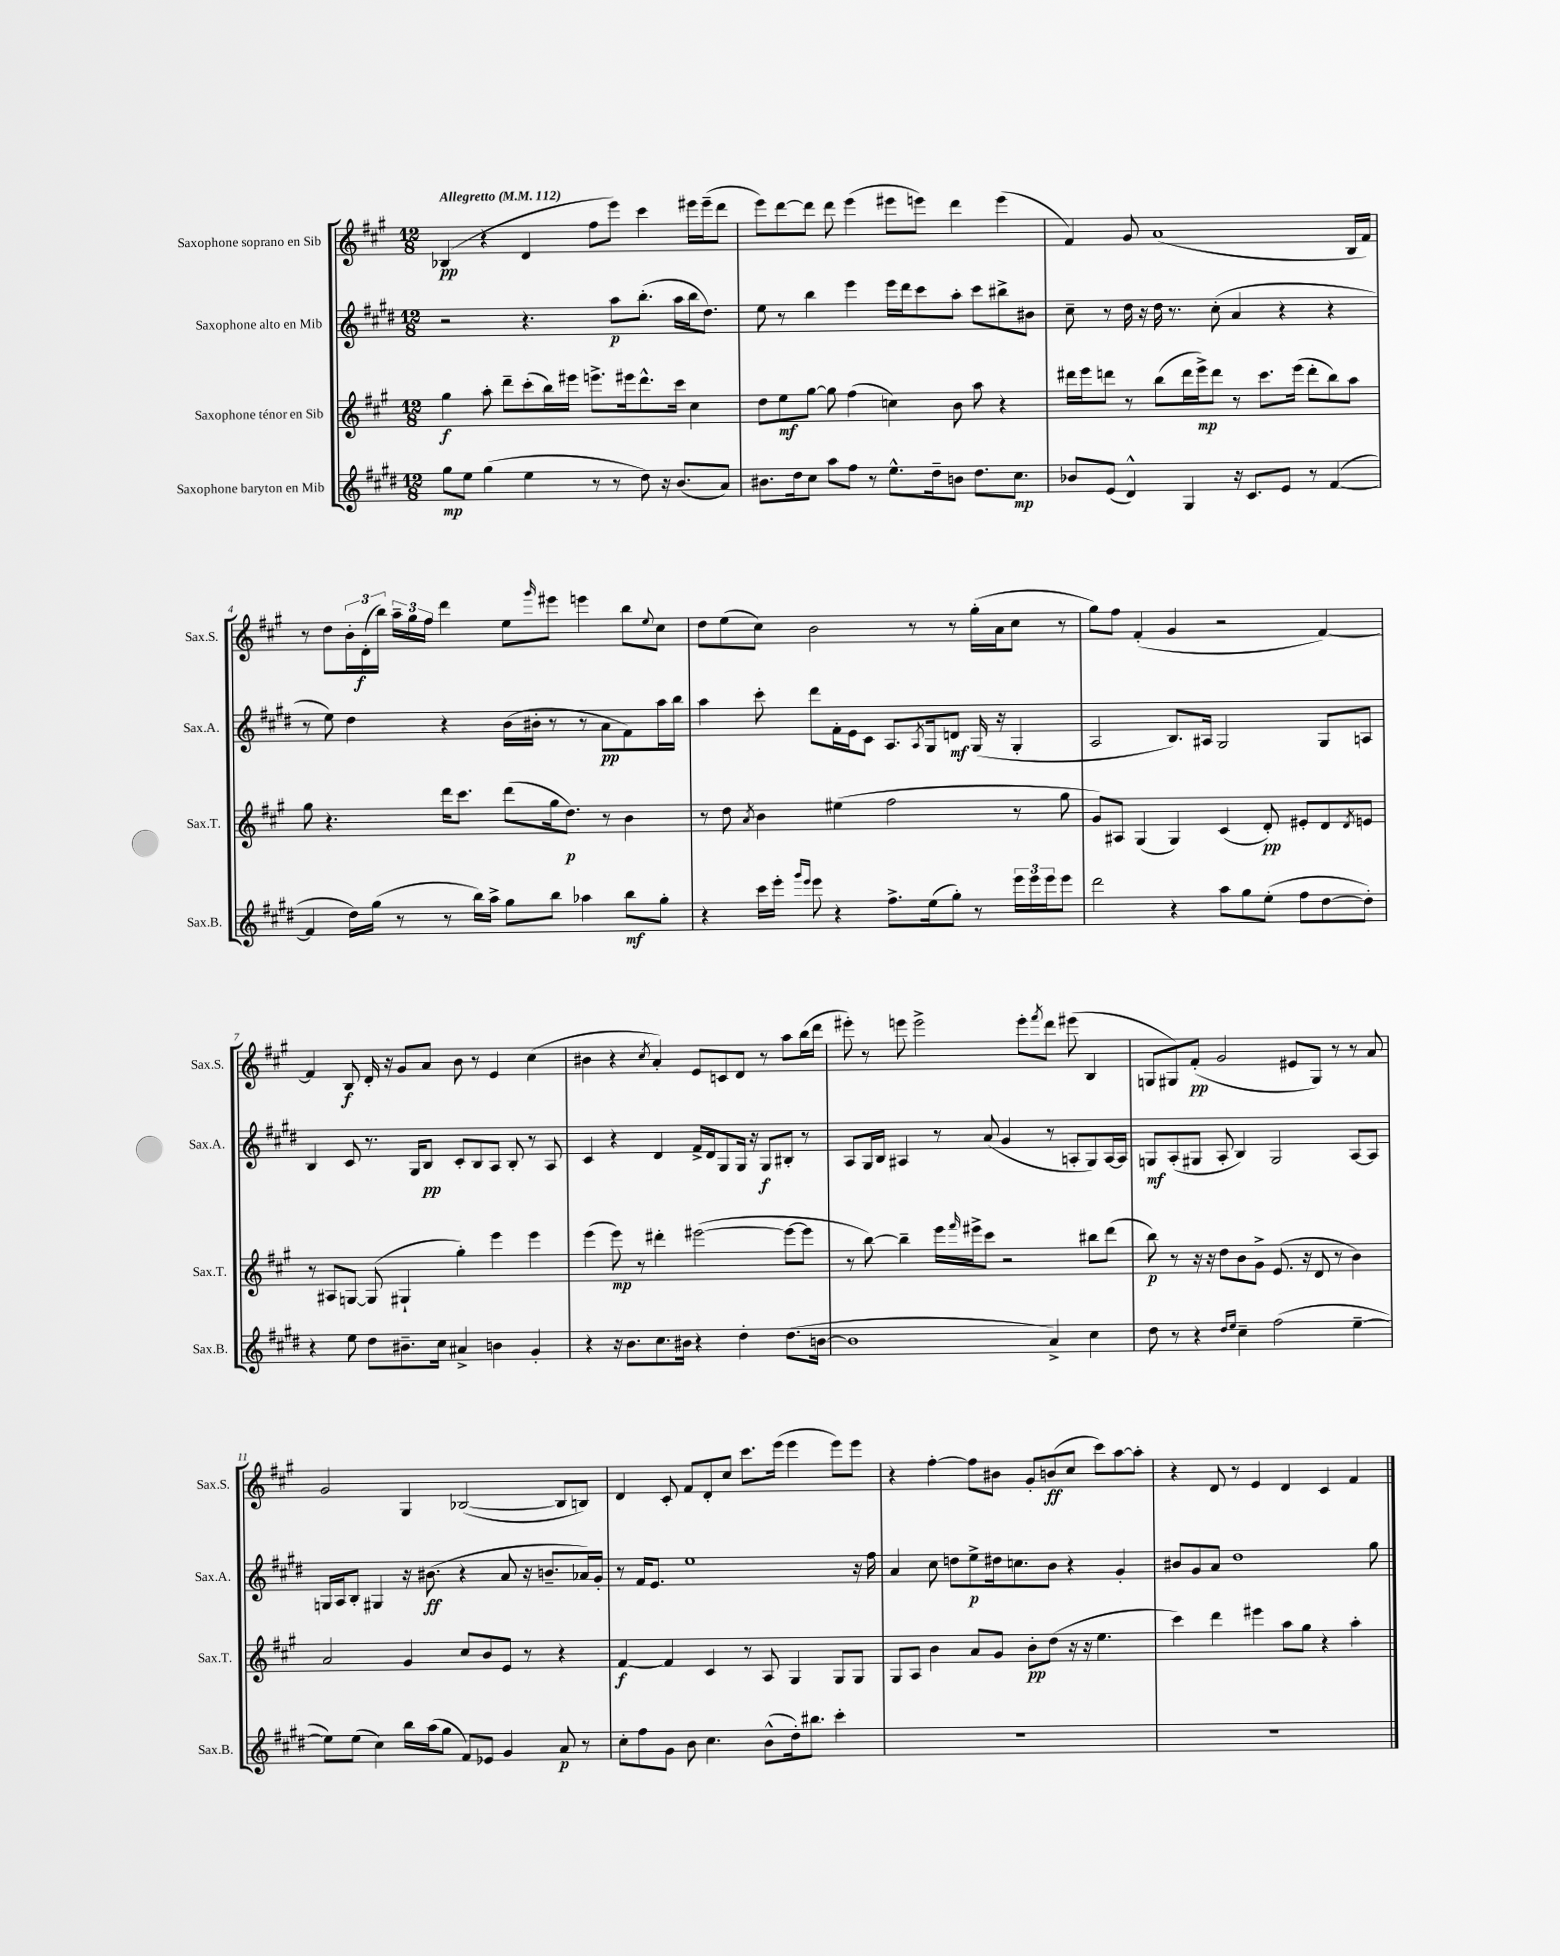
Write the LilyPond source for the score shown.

<<
\new StaffGroup <<
\new Staff = "s0" \with { instrumentName = "Saxophone soprano en Sib" shortInstrumentName = "Sax.S." } {
    \clef treble \key a \major \numericTimeSignature \time 12/8 \tempo "Allegretto" 4 = 112
    bes4\pp( r4 d'4 fis''8 e'''8) cis'''4 eis'''16 eis'''16--( d'''8 |
    e'''8) d'''8~ d'''8 d'''8 e'''4( eis'''8 e'''8) d'''4 e'''4( |
    fis'4) gis'8 a'1( b16 fis'16) |
    r8 d''8 \tuplet 3/2 { b'16-. d'16-.\f( b''16) } \tuplet 3/2 { a''16-- gis''16 fis''16 } d'''4 e''8 \grace { gis'''16 } eis'''8 e'''4 b''8 \appoggiatura { e''8 } cis''8 |
    d''8 e''8( cis''8) b'2 r8 r8 gis''16-.( a'16 cis''8 r8 |
    gis''8) fis''8 fis'4-.( gis'4 r2 fis'4~) |
    fis'4 b8\f d'16-. r16 gis'8 a'8 b'8 r8 e'4 cis''4( |
    bis'4 r4 \acciaccatura { cis''8 } a'4-.) e'8 c'8 d'8 r8 a''8 b''16( d'''16 |
    eis'''8-.) r8 e'''8 e'''2-> e'''8-. \acciaccatura { fis'''8 } d'''8 eis'''8( b4 |
    g8 gis8) fis'8-.\pp( gis'2 eis'8 gis8) r8 r8 a'8 |
    gis'2 gis4 bes2~( bes8 b8) |
    d'4 cis'8-. fis'8 d'8-. cis''8 cis'''8. e'''16( e'''4 e'''8) e'''8 |
    r4 fis''4~-. fis''8 bis'8 gis'8-. b'8\ff( cis''8 cis'''8) a''8~ a''8-. |
    r4 d'8 r8 e'4 d'4 cis'4 fis'4 \bar "|." |
}
\new Staff = "s1" \with { instrumentName = "Saxophone alto en Mib" shortInstrumentName = "Sax.A." } {
    \clef treble \key e \major \numericTimeSignature \time 12/8
    r2 r4. a''8\p b''8.-.( a''16 b''16 dis''8.) |
    e''8 r8 b''4 e'''4 e'''16 dis'''16 cis'''8 a''8-. cis'''8 bis''8-> bis'8 |
    cis''8-- r8 dis''16 r16 dis''16 r8. cis''8-.( a'4 r4 r4 |
    r8 e''8) dis''4 r4 b'16( bis'16-. r8 r8 a'8\pp fis'8) a''16 b''16 |
    a''4 cis'''8-. dis'''8 fis'16-. e'16 cis'8 a8. \acciaccatura { a8 } gis16 d'8\mf gis16( r16 gis4-. |
    a2 b8.) ais16 gis2 gis8 a8 |
    b4 cis'8 r8. gis16 b8\pp cis'8-. b8 a8 b8-. r8 a8 |
    cis'4 r4 dis'4 fis'16-> dis'16 gis8 gis16 r16 gis8\f bis8-. r8 |
    a8 gis16 b16 ais4 r8 a'8( gis'4 r8 a8-. gis8) a16~ a16 |
    g8\mf a8-.( gis8 a8-. b4) gis2 a8~ a8 |
    g16 a16 b8-. gis4 r16 bis'8.\ff( r4 a'8 r16 b'8.-- aes'16) gis'16-. |
    r8 fis'16 e'8. e''1 r16 fis''16 |
    a'4 cis''8 d''8 e''8->\p dis''16 c''8. b'8 r4 gis'4-. |
    bis'8 gis'8 a'8 dis''1 gis''8 \bar "|." |
}
\new Staff = "s2" \with { instrumentName = "Saxophone ténor en Sib" shortInstrumentName = "Sax.T." } {
    \clef treble \key a \major \numericTimeSignature \time 12/8
    gis''4\f a''8-. d'''8-- cis'''8-.( b''16) eis'''16 e'''8.-> eis'''16 d'''8.-^ cis'''16 cis''4 |
    d''8 e''8\mf gis''8~ gis''8 fis''4( c''4) b'8 a''8 r4 |
    dis'''16 e'''16 d'''8 r8 b''8( d'''16 e'''16->\mp) d'''8 r8 cis'''8. e'''16( d'''8-. b''8) a''8 |
    gis''8 r4. d'''16 cis'''8. d'''8( gis''16 d''8.\p) r8 b'4 |
    r8 d''8 \acciaccatura { a'8 } b'4 eis''4( fis''2 r8 gis''8 |
    gis'8) ais8 gis4( gis4) cis'4( d'8-.\pp) eis'8-. d'8 \acciaccatura { d'8 } e'8 |
    r8 ais8 g8~ g8( gis4-! gis''4-.) e'''4 e'''4 |
    e'''4( e'''8\mp) r8 dis'''4-. eis'''2~( eis'''8~ eis'''8 |
    r8 b''8~) b''4-- e'''16 \grace { fis'''16 } eis'''16-> cis'''8 r2 bis''8 d'''8( |
    b''8\p) r8 r16 r16 d''8 b'8 gis'8-> e'8.( r16 d'8 r8 b'4) |
    a'2 gis'4 cis''8 b'8 e'8 r8 r4 |
    fis'4~\f fis'4 cis'4 r8 a8 gis4 gis8 gis8 |
    gis8 a8 b'4 a'8 gis'8 b'8-.\pp d''8( r16 r16 e''4. |
    cis'''4) d'''4 eis'''4 a''8 gis''8 r4 a''4-. \bar "|." |
}
\new Staff = "s3" \with { instrumentName = "Saxophone baryton en Mib" shortInstrumentName = "Sax.B." } {
    \clef treble \key e \major \numericTimeSignature \time 12/8
    gis''8\mp e''8 gis''4( e''4 r8 r8 dis''8) r16 b'8.( a'8) |
    bis'8. dis''16 cis''8 a''8 fis''8 r8 e''8.-^ dis''16-- b'8 dis''8. cis''8.\mp |
    bes'8 e'8( dis'4-^) gis4 r16 cis'8. e'8 r8 fis'4~( |
    fis'4 dis''16) gis''16( r8 r8 b''16) a''16-> gis''8 b''8 aes''4 b''8\mf gis''8-. |
    r4 cis'''16 e'''16-. \grace { gis'''16 e'''16 } e'''8 r4 fis''8.-> e''16( gis''8-.) r8 \tuplet 3/2 { e'''16 e'''16 e'''16 } e'''8 |
    dis'''2 r4 a''8 gis''8 e''8-.( fis''8 dis''8~ dis''8-.) |
    r4 e''8 dis''8 bis'8.-- cis''16 ais'4-> b'4 gis'4-. |
    r4 r16 b'8. cis''8. bis'16 r4 dis''4-. dis''8.( b'16~ |
    b'1 a'4->) cis''4 |
    dis''8 r8 r4 \grace { dis''16 e''16 } cis''4-- fis''2( e''4~-- |
    e''8) e''8( cis''4) b''16 a''16( gis''8 fis'8) ees'8 gis'4 a'8\p r8 |
    cis''8-. fis''8 gis'8 b'8 cis''4. b'8-^( dis''16-.) bis''8. cis'''4-. |
    R1. |
    R1. \bar "|." |
}
>>
>>
